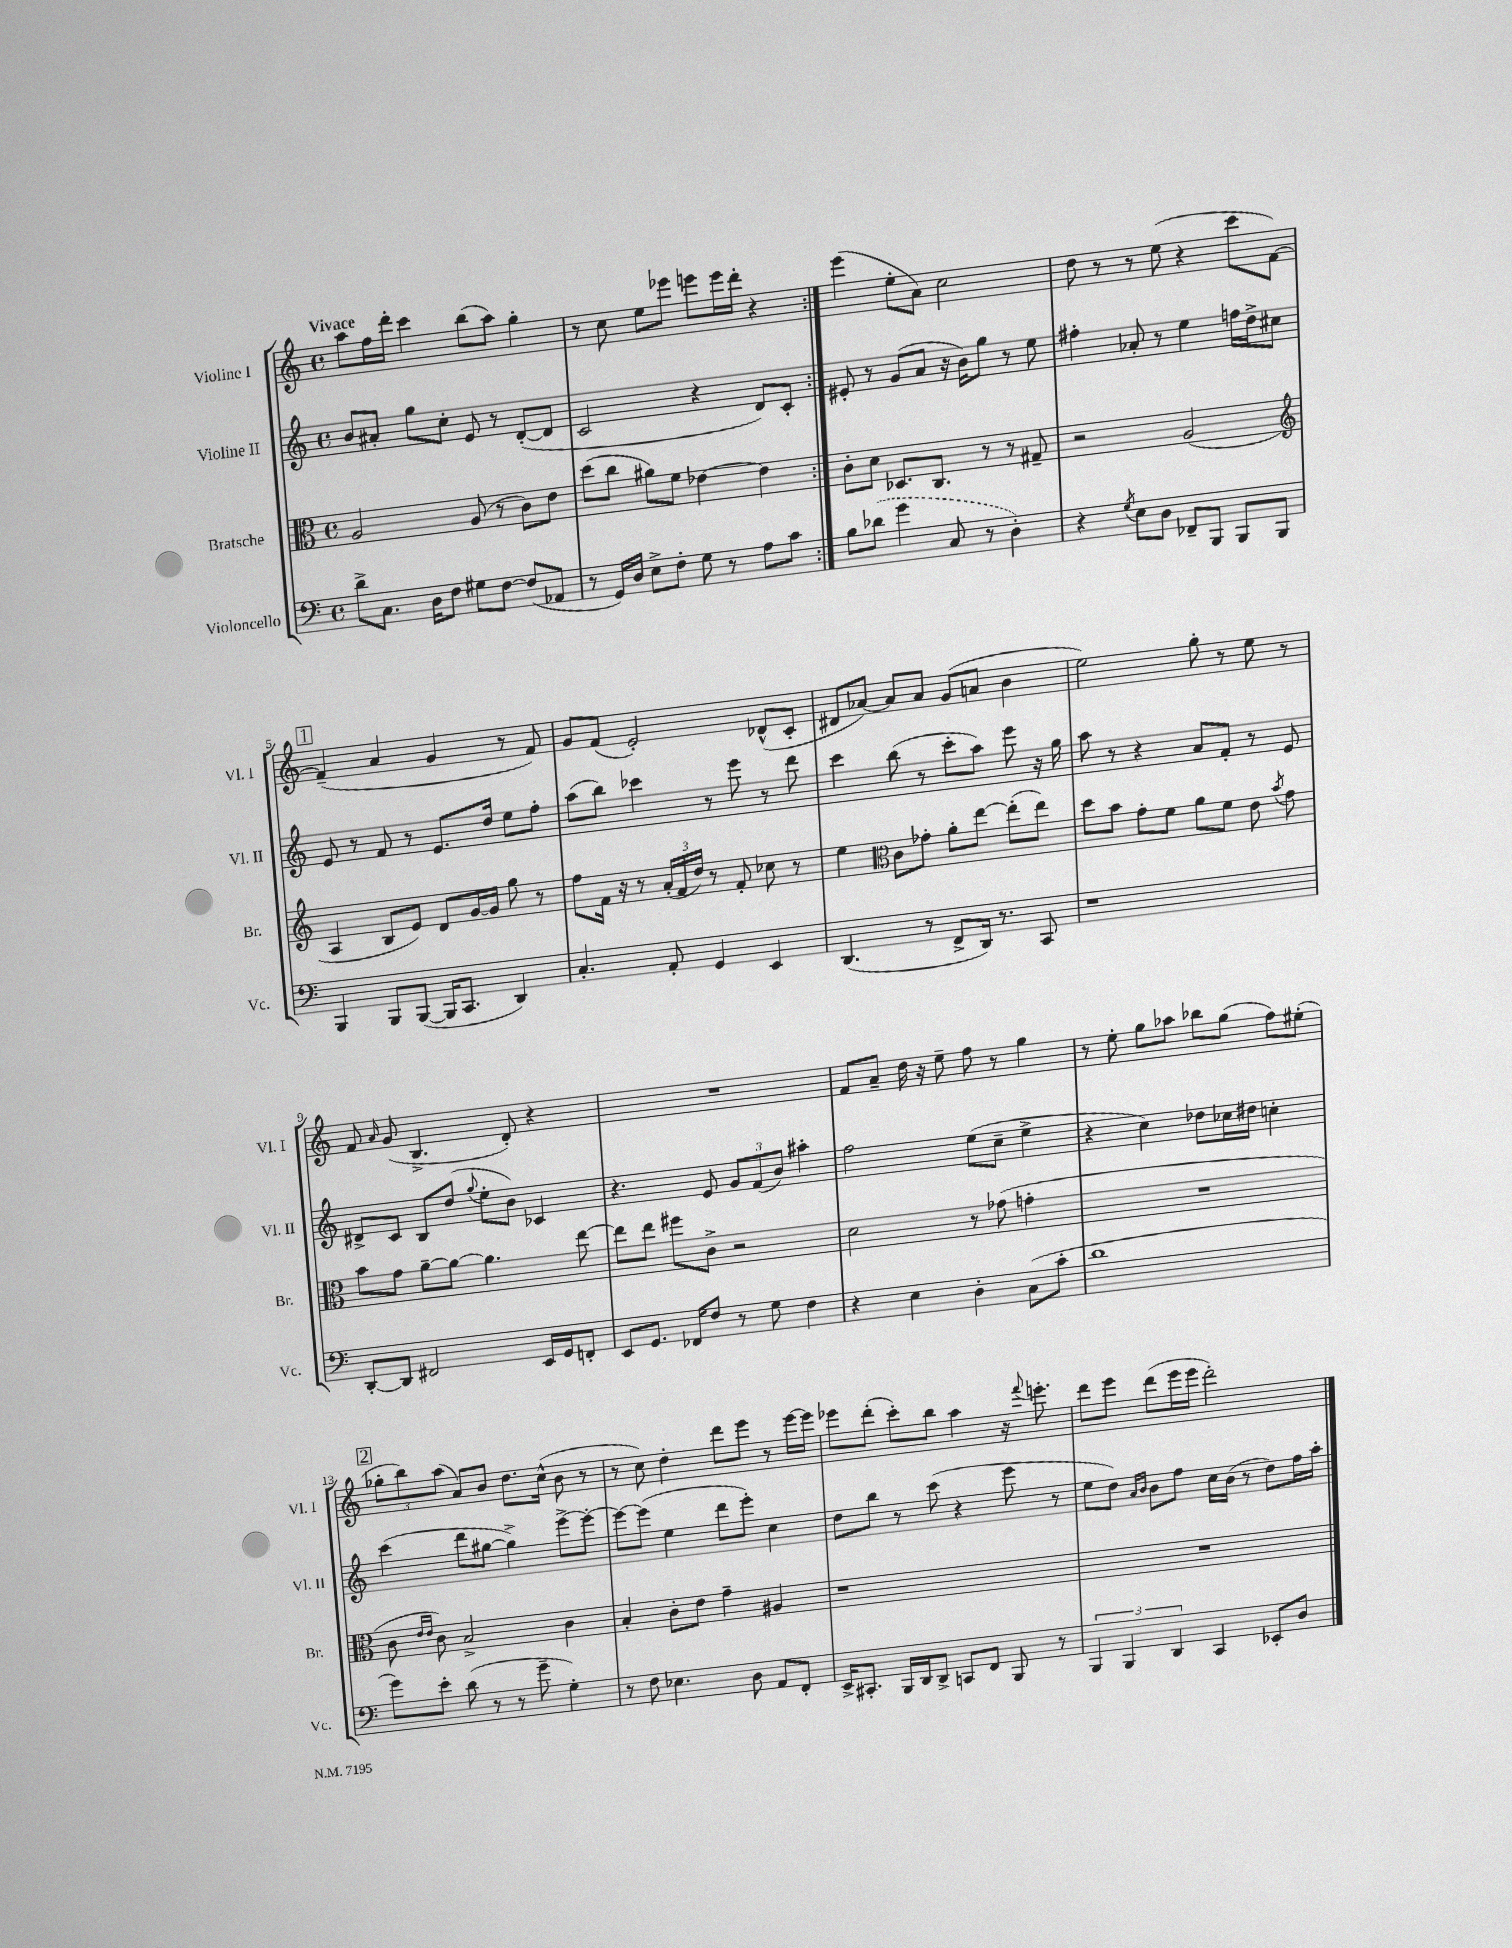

**kern	**kern	**kern	**kern
*staff4	*staff3	*staff2	*staff1
*clefF4	*clefC3	*clefG2	*clefG2
*k[]	*k[]	*k[]	*k[]
*M4/4	*M4/4	*M4/4	*M4/4
*met(c)	*met(c)	*met(c)	*met(c)
8d^\L	2A/	8b/L	8aa\L
8.C\J	.	8a#'/J	16ff\L
.	.	.	16ddd'\JJ
.	.	8gg\L	4ccc\
16D\LK	.	.	.
8F\J	.	8cc'\J	.
8G#\L	(8A/	8e/	(8bb\L
[8F\J	8r	8r	8aa\J)
(8F/]L	8c\L)	([8d'/L	4gg'\
8AA-/J	8e\J	8d/]J	.
=	=	=	=
8r	(8dd\L	2c/	8r
16GG/LL)	8cc\J	.	8cc\
16D/JJ	.	.	.
8E^\L	8a#\L)	.	8ee\L
8F'\J	8f\J	.	8eee-\J
8G\	[4e-\	4r	8eee\L
8r	.	.	16eee\L
.	.	.	16ddd'\JJ
8A\L	4e-\]	8d/L)	4r
8c\J	.	8c'/J	.
=:|!	=:|!	=:|!	=:|!
8B\L	8c'\L	8e#'/	(4eee\
(8d-\J	8d\J	8r	.
4g\	8.D-/L	(8g/L	8ee'\L
.	.	8a/J	8a\J)
.	8.C/J	.	.
8C/	.	16r	2cc\
.	.	16b\LK)	.
8r	8r	8gg\J	.
4D'\)	8r	8r	.
.	8G#~/	8ee\	.
=	=	=	=
4r	2r	4ff#'\	8dd\
.	.	.	8r
8qG/	.	.	.
8E\L	.	8a-'/	8r
8D\J	.	8r	(8ee\
8FF-~/L	(2A/	4ee\	4r
8BBB/J	.	.	.
8BBB/L	.	16ff\LL	8ccc\L
.	.	16dd^\J	.
8BBB/J	.	8cc#\J	[8f\J)
=	=	=	=
*	*clefG2	*	*
4BBB/	4A/	8e/	(4f~/]
.	.	8r	.
8BBB/L	8B/L	8f/	4a/
([8BBB/J	8e/J)	8r	.
16BBB/]LK	8d/L	8.e/L	4g/
8.CC/J	.	.	.
.	[16g/L	.	.
.	16g/]JJ	16dd/Jk	.
4DD/)	8gg\	8ee\L	8r
.	8r	8ff'\J	8f/)
=	=	=	=
4.C'/	8ff\L	(8aa\L	8g/L
.	16f\Jk	8bb\J)	(8f/J
.	16r	.	.
.	8r	4ccc-\	2e'/)
8AA'/	(24a'/LL	.	.
.	24f/	.	.
.	24dd/JJ)	.	.
4GG/	8r	8r	.
.	8f'/	8eee\	.
4EE/	8cc-\	8r	(8d-^^/L
.	8r	8ddd\	8c'/J
=	=	=	=
(4.DD/	4ee\	4ccc\	8d#/L
.	.	.	[8a-/J)
*	*clefC3	*	*
.	8c\L	(8bb\	8a-/]L
8r	8g-'\J	8r	8a-/J
8FF^/L	8a'\L	8ccc'\L	(8g/L
16DD/Jk)	[8ee\J	8aa\J)	8a/J
8.r	.	.	.
.	(8ee'\]L	8eee\	4b\
8CC/	8ee\J)	16r	.
.	.	16gg\	.
=	=	=	=
1r	8dd\L	8aa\	2ee\)
.	8b\J	8r	.
.	8g'\L	4r	.
.	8f\J	.	.
.	8a\L	8a/L	8gg'\
.	8f\J	8f'/J	8r
.	8e\	8r	8ee\
.	8qb/	.	.
.	8g\	8e/	8r
=	=	=	=
[8DD'/L	8b\L	8d#^/L	8f/
.	.	.	16qqa/
8DD/]J	8g\J	8c/J	(8g/
2FF#/	[8a~\L	8B/L	4.B^/
.	8a\_J	(8dd/J	.
.	.	8qqgg/	.
.	4.a\]	8ee'\L	.
.	.	8b\J)	8d'/)
16EE/LL	.	4c-/	4r
16GG/J	.	.	.
8FF'/J	[8ee\	.	.
=	=	=	=
8EE/L	8ee\]L	4.r	1r
8.GG/J	8ee\J	.	.
.	8ff#\L	.	.
16FF-/LK	.	.	.
8F/J	8c^\J	8e/	.
8r	2r	12g/L	.
.	.	(12f/	.
8G\	.	.	.
.	.	12b/J)	.
4F\	.	4aa#'\	.
=	=	=	=
4r	2d\	2ff\	8f/L
.	.	.	8a~/J
4E\	.	.	16dd\
.	.	.	16r
.	.	.	8ee~\
4D'\	8r	(8ee\L	8ff\
.	(8g-\	8cc~\J	8r
(8C\L	4g'\	4ee^\	4gg\
8c'\J	.	.	.
=	=	=	=
1d	1r	4r	8r
.	.	.	8ee'\
.	.	4cc\)	8gg\L
.	.	.	8aa-\J
.	.	8dd-\L	8bb-\L
.	.	16cc-\L	(8gg\J
.	.	16dd#\JJ	.
.	.	4cc'\	8ff\L)
.	.	.	(8ee#'\J
=	=	=	=
8g\L)	8c\	(4ccc\	12gg-'\L
.	.	.	12bb\)
.	16qqe/LL	.	.
.	16qqe/JJ	.	.
8e'\J	8c\)	.	.
.	.	.	(12aa\J
(8d\	2B^/	8ddd\L	8a/L)
8r	.	[8gg#\J	8b/J
8r	.	4gg#^\])	8.dd\L
8g~\	.	.	.
.	.	.	(16cc^^\Jk
4G'\)	4c\	[8eee^\L	8b\
.	.	8eee'\_J	8r
=	=	=	=
8r	4B'/	8eee\_L	8r
8F\	.	(8eee\]J	8cc\)
4.E-\	8c'\L	4ee\	4dd'\
.	8e\J	.	.
.	4g~\	8ddd\L	8ddd\L
8D\	.	8eee'\J)	8eee\J
8AA/L	4A#/	4cc\	8r
8FF'/J	.	.	[16eee\LL
.	.	.	16eee\]JJ
=	=	=	=
16EE^/LK	1r	8dd\L	8eee-\L
8.CC#'/J	.	.	.
.	.	8bb\J	(8ddd'\J
16BBB/LL	.	8r	8ccc'\L)
16DD/J	.	.	.
8DD^/J	.	(8ccc\	8bb\J
8CC/L	.	4r	4aa\
8FF/J	.	.	.
8BBB/	.	8eee\	16r
.	.	.	8qqfff/
.	.	.	8.eee'\
8r	.	8r	.
=	=	=	=
6BBB/	1r	8ee\L	8ddd\L
.	.	8dd\J)	8eee\J
6BBB/	.	.	.
.	.	16qqa/LL	.
.	.	16qqb/JJ	.
.	.	8b\L	(8ddd\L
6DD/	.	.	.
.	.	8ff\J	16eee\L
.	.	.	16eee\JJ
4CC/	.	16cc\LL	2ddd'\)
.	.	(16b\JJ	.
.	.	8r	.
8EE-'/L	.	8dd\L)	.
8D/J	.	16ff\L	.
.	.	16aa'\JJ	.
==	==	==	==
*-	*-	*-	*-
